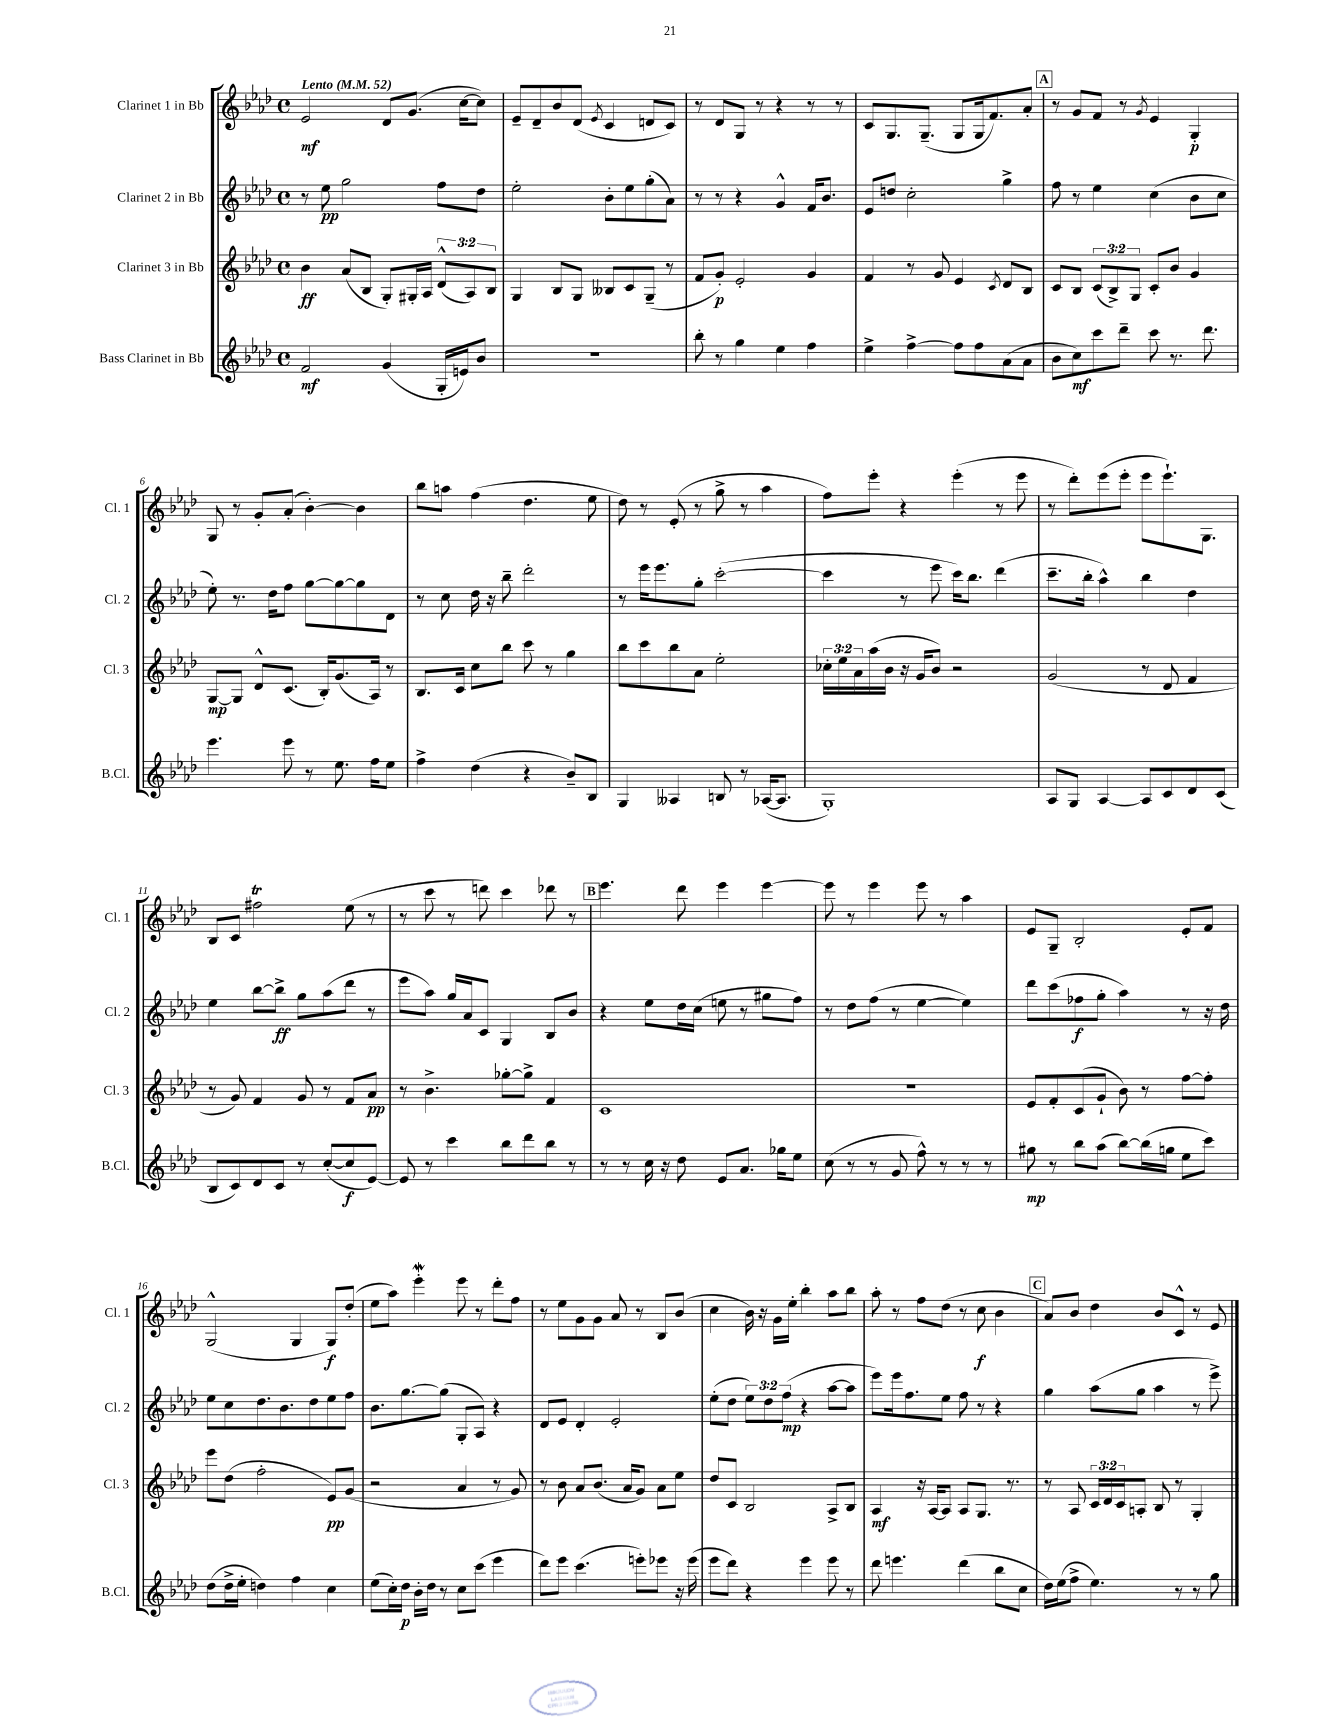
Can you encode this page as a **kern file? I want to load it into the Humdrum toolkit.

**kern	**dynam	**kern	**dynam	**kern	**dynam	**kern	**dynam
*part4	*part4	*part3	*part3	*part2	*part2	*part1	*part1
*staff4	*staff4	*staff3	*staff3	*staff2	*staff2	*staff1	*staff1
*I"Bass Clarinet in Bb	*	*I"Clarinet 3 in Bb	*	*I"Clarinet 2 in Bb	*	*I"Clarinet 1 in Bb	*
*I'B.Cl.	*	*I'Cl. 3	*	*I'Cl. 2	*	*I'Cl. 1	*
*clefG2	*	*clefG2	*	*clefG2	*	*clefG2	*
*k[b-e-a-d-]	*	*k[b-e-a-d-]	*	*k[b-e-a-d-]	*	*k[b-e-a-d-]	*
*M4/4	*	*M4/4	*	*M4/4	*	*M4/4	*
*met(c)	*	*met(c)	*	*met(c)	*	*met(c)	*
*MM52	*	*MM52	*	*MM52	*	*MM52	*
=1	=1	=1	=1	=1	=1	=1	=1
!	!	!	!	!	!	!LO:TX:a:B:t=Lento	!
2f/	mf	4b-\	ff	8r	.	2e-/	mf
.	.	.	.	8ee-\	pp	.	.
.	.	(8a-/L	.	2gg\	.	.	.
.	.	8B-/J	.	.	.	.	.
(4g/	.	8G'/L)	.	.	.	8d-/L	.
.	.	16G#X'/L	.	.	.	(8.g/J	.
.	.	16A-/JJ	.	.	.	.	.
16G'/LL	.	(12d-^^/L	.	8ff\L	.	.	.
16en/J)	.	.	.	.	.	[16cc\KL	.
.	.	12A-/)	.	.	.	.	.
8b-/J	.	.	.	8dd-\J	.	8cc\J])	.
.	.	12B-/J	.	.	.	.	.
=2	=2	=2	=2	=2	=2	=2	=2
1r	.	4G/	.	2ee-'\	.	8e-~/L	.
.	.	.	.	.	.	8d-~/	.
.	.	8B-/L	.	.	.	8b-/	.
.	.	8G/J	.	.	.	(8d-/J	.
.	.	.	.	.	.	8qe-/	.
.	.	8B--X/L	.	8b-'\L	.	4c/	.
.	.	8c/	.	8ee-\	.	.	.
.	.	(8G~/J	.	(8gg'\	.	8dn/L	.
.	.	8r	.	8a-\J)	.	8c/J)	.
=3	=3	=3	=3	=3	=3	=3	=3
8bb-'\	.	8f/L	.	8r	.	8r	.
8r	.	8g'/J)	p	8r	.	8d-/L	.
4gg\	.	2e-'/	.	4r	.	8G/J	.
.	.	.	.	.	.	8r	.
4ee-\	.	.	.	4g^^/	.	4r	.
4ff\	.	4g/	.	16f/KL	.	8r	.
.	.	.	.	8.b-/J	.	.	.
.	.	.	.	.	.	8r	.
=4	=4	=4	=4	=4	=4	=4	=4
4ee-^\	.	4f/	.	8e-/L	.	8c/L	.
.	.	.	.	8ddn/J	.	8.G/	.
[4ff^\	.	8r	.	2cc'\	.	.	.
.	.	.	.	.	.	(8.G~/J	.
.	.	8g/	.	.	.	.	.
8ff\L]	.	4e-/	.	.	.	8G/L	.
8ff\	.	.	.	.	.	16G/k	.
.	.	.	.	.	.	8.f/)	.
.	.	8qc/	.	.	.	.	.
(8a-\	.	8d-/L	.	4gg^\	.	.	.
8a-\J	.	8B-/J	.	.	.	8a-'/J	.
!!LO:REH:place=s1:t=A
=5	=5	=5	=5	=5	=5	=5	=5
8b-\L	.	8c/L	.	8ff\	.	8r	.
8cc\)	mf	8B-/J	.	8r	.	8g/L	.
8ccc\	.	(12c/L	.	4ee-\	.	8f/J	.
.	.	12B-^/)	.	.	.	.	.
8ddd-~\J	.	.	.	.	.	8r	.
.	.	12G/J	.	.	.	.	.
.	.	.	.	.	.	8qg/	.
8ccc\	.	8c'/L	.	(4cc\	.	4e-/	.
8.r	.	8b-/J	.	.	.	.	.
.	.	4g/	.	8b-\L	.	4G'/	p
8.ddd-\	.	.	.	.	.	.	.
.	.	.	.	8cc\J	.	.	.
!!LO:LB:g=z
=6	=6	=6	=6	=6	=6	=6	=6
4.eee-\	.	[8G/L	mp	8ee-'\)	.	8G/	.
.	.	8G/J]	.	8.r	.	8r	.
.	.	8d-^^/L	.	.	.	8g'/L	.
.	.	.	.	16dd-\KL	.	.	.
8eee-\	.	(8.c/J	.	8ff\J	.	(8a-'/J	.
8r	.	.	.	[8gg\L	.	[4b-'\)	.
.	.	16B-'/KL)	.	.	.	.	.
8.ee-\	.	(8.g/	.	8gg\_	.	.	.
.	.	.	.	8gg\]	.	4b-\]	.
16ff\KL	.	16A-/Jk)	.	.	.	.	.
8ee-\J	.	8r	.	8d-\J	.	.	.
=7	=7	=7	=7	=7	=7	=7	=7
4ff^\	.	8.B-/L	.	8r	.	8bb-\L	.
.	.	.	.	8cc\	.	8aan\J	.
.	.	16c/Jk	.	.	.	.	.
(4dd-\	.	8cc\L	.	16dd-\	.	(4ff\	.
.	.	.	.	16r	.	.	.
.	.	8bb-\J	.	8bb-~\	.	.	.
4r	.	8ccc\	.	2ddd-'\	.	4.dd-\	.
.	.	8r	.	.	.	.	.
8b-~/L)	.	4gg\	.	.	.	.	.
8B-/J	.	.	.	.	.	8ee-\	.
=8	=8	=8	=8	=8	=8	=8	=8
4G/	.	8bb-\L	.	8r	.	8dd-\)	.
.	.	8ccc\	.	16eee-\KL	.	8r	.
.	.	.	.	8.eee-\	.	.	.
4A--X/	.	8bb-\	.	.	.	(8e-'/	.
.	.	8a-\J	.	8gg'\J	.	8r	.
8Bn/	.	2ee-'\	.	([2ccc'\	.	8gg^\	.
8r	.	.	.	.	.	8r	.
([16A-X/KL	.	.	.	.	.	4aa-\	.
8.A-/J]	.	.	.	.	.	.	.
=9	=9	=9	=9	=9	=9	=9	=9
1G')	.	24cc-X'\LL	.	4ccc\]	.	8ff\L)	.
.	.	24ee-\	.	.	.	.	.
.	.	24a-\	.	.	.	.	.
.	.	(16aa-\	.	.	.	8eee-'\J	.
.	.	16b-\JJ	.	.	.	.	.
.	.	16r	.	8r	.	4r	.
.	.	16g/KL	.	.	.	.	.
.	.	8b-/J)	.	8eee-\	.	.	.
.	.	2r	.	16ccc\KL)	.	(4eee-'\	.
.	.	.	.	8.bb-\J	.	.	.
.	.	.	.	(4ddd-\	.	8r	.
.	.	.	.	.	.	8eee-\	.
=10	=10	=10	=10	=10	=10	=10	=10
8A-/L	.	(2g/	.	8.ccc~\L	.	8r	.
8G/J	.	.	.	.	.	8ddd-'\L)	.
.	.	.	.	16bb-'\Jk	.	.	.
[4A-/	.	.	.	4aa-^^\)	.	(8eee-\	.
.	.	.	.	.	.	8eee-'\J	.
8A-/L]	.	8r	.	4bb-\	.	8eee-\L	.
8c/	.	8d-/	.	.	.	8.eee-`\)	.
8d-/	.	4f/	.	4dd-\	.	.	.
.	.	.	.	.	.	8.G\J	.
(8c/J	.	.	.	.	.	.	.
!!LO:LB:g=z
=11	=11	=11	=11	=11	=11	=11	=11
8B-/L	.	8r	.	4ee-\	.	8B-/L	.
8c/)	.	8g/)	.	.	.	8c/J	.
8d-/	.	4f/	.	[8bb-\L	.	2ff#Xt\	.
8c/J	.	.	.	8bb-^\J]	ff	.	.
8r	.	8g/	.	8gg\L	.	.	.
([8cc'/L	.	8r	.	(8aa-\	.	.	.
8cc/]	f	8f/L	.	8ddd-\J	.	(8ee-\	.
[8e-/J)	.	8a-/J	pp	8r	.	8r	.
=12	=12	=12	=12	=12	=12	=12	=12
8e-/]	.	8r	.	8eee-\L	.	8r	.
8r	.	4.b-^\	.	8aa-\J)	.	8ccc\	.
4ccc\	.	.	.	16gg/LL	.	8r	.
.	.	.	.	16a-/J	.	.	.
.	.	.	.	8c/J	.	8dddn\)	.
8bb-\L	.	[8gg-X'\L	.	4G/	.	4ccc\	.
8ddd-\	.	8gg-^\J]	.	.	.	.	.
8bb-\J	.	4f/	.	8B-/L	.	8ddd-X\	.
8r	.	.	.	8b-/J	.	8r	.
!!LO:REH:place=s1:t=B
=13	=13	=13	=13	=13	=13	=13	=13
8r	.	1c	.	4r	.	4.eee-\	.
8r	.	.	.	.	.	.	.
16cc\	.	.	.	8ee-\L	.	.	.
16r	.	.	.	.	.	.	.
8dd-\	.	.	.	16dd-\L	.	8ddd-\	.
.	.	.	.	(16cc\JJ	.	.	.
8e-/L	.	.	.	8een\	.	4eee-\	.
8.a-/J	.	.	.	8r	.	.	.
.	.	.	.	8gg#X\L	.	[4eee-\	.
16gg-X\KL	.	.	.	.	.	.	.
8ee-\J	.	.	.	8ff\J)	.	.	.
=14	=14	=14	=14	=14	=14	=14	=14
(8cc\	.	1r	.	8r	.	8eee-\]	.
8r	.	.	.	8dd-\L	.	8r	.
8r	.	.	.	(8ff\J	.	4eee-\	.
8g/	.	.	.	8r	.	.	.
8ff^^\)	.	.	.	[4ee-\	.	8eee-\	.
8r	.	.	.	.	.	8r	.
8r	.	.	.	4ee-\])	.	4aa-\	.
8r	.	.	.	.	.	.	.
=15	=15	=15	=15	=15	=15	=15	=15
8gg#X\	mp	8e-/L	.	8ddd-\L	.	8e-/L	.
8r	.	8f'/	.	(8ccc\	.	8G~/J	.
8bb-\L	.	(8c/	.	8ff-X\	f	2B-'/	.
(8aa-\J	.	8g`/J	.	8gg'\J	.	.	.
[8bb-\L)	.	8b-\)	.	4aa-\)	.	.	.
(16bb-\L]	.	8r	.	.	.	.	.
16ggn\JJ	.	.	.	.	.	.	.
8ee-\L	.	[8ff\L	.	8r	.	8e-'/L	.
8ccc\J)	.	8ff'\J]	.	16r	.	8f/J	.
.	.	.	.	16dd-\	.	.	.
!!LO:LB:g=z
=16	=16	=16	=16	=16	=16	=16	=16
(8dd-\L	.	8eee-\L	.	8ee-\L	.	(2G^^/	.
16dd-^\L	.	(8dd-\J	.	8cc\	.	.	.
16ee-'\JJ	.	.	.	.	.	.	.
4ddn\)	.	2ff'\	.	8.dd-\	.	.	.
.	.	.	.	8.b-\	.	.	.
4ff\	.	.	.	.	.	4G/	.
.	.	.	.	8dd-\	.	.	.
4cc\	.	8e-/L)	pp	8ee-\	.	8G/L)	f
.	.	(8g/J	.	8ff\J	.	(8dd-'/J	.
=17	=17	=17	=17	=17	=17	=17	=17
(8ee-\L	.	2r	.	8.b-\L	.	8ee-\L	.
16cc'\L)	.	.	.	.	.	8aa-\J)	.
16dd-\JJ	p	.	.	[8.gg\	.	.	.
16b-'\LL	.	.	.	.	.	4eee-W'\	.
16dd-\JJ	.	.	.	.	.	.	.
8r	.	.	.	(8gg\J]	.	.	.
8cc\L	.	4a-/	.	8G'/L	.	8eee-\	.
(8ccc\J	.	.	.	8A-/J)	.	8r	.
4eee-\	.	8r	.	4r	.	8ddd-'\L	.
.	.	8g/)	.	.	.	8ff\J	.
=18	=18	=18	=18	=18	=18	=18	=18
8ddd-\L)	.	8r	.	8d-/L	.	8r	.
8eee-\J	.	8b-\	.	8e-/J	.	8ee-\L	.
(4.ccc\	.	8a-/L	.	4d-'/	.	8g\	.
.	.	(8.b-/J	.	.	.	8g\J	.
.	.	.	.	2e-'/	.	8a-/	.
.	.	16a-/KL	.	.	.	.	.
8eeen'\L)	.	8g/J)	.	.	.	8r	.
8eee-X\J	.	8a-\L	.	.	.	8B-/L	.
16r	.	8ee-\J	.	.	.	(8b-/J	.
(16eee-\	.	.	.	.	.	.	.
=19	=19	=19	=19	=19	=19	=19	=19
8eee-\L	.	8dd-/L	.	(8ee-'\L	.	4cc\	.
8ddd-\J)	.	8c/J	.	8dd-\J	.	.	.
4r	.	2B-/	.	12ee-\L)	.	16b-\)	.
.	.	.	.	.	.	16r	.
.	.	.	.	12dd-\	.	.	.
.	.	.	.	.	.	16g\LL	.
.	.	.	.	(12ff\J	mp	.	.
.	.	.	.	.	.	16ee-'\JJ	.
4eee-\	.	.	.	4r	.	4bb-'\	.
8eee-\	.	8A-^/L	.	[8aa-\L	.	8aa-\L	.
8r	.	8B-/J	.	8aa-\J]	.	8bb-\J	.
=20	=20	=20	=20	=20	=20	=20	=20
8ddd-\	.	4A-/	mf	8eee-\L)	.	8aa-'\	.
4.eeen\	.	.	.	16eee-\k	.	8r	.
.	.	.	.	8.ff\	.	.	.
.	.	16r	.	.	.	8ff\L	.
.	.	[16A-/KL	.	.	.	.	.
.	.	8A-/J]	.	8ee-\J	.	(8dd-\J	.
(4ddd-\	.	8A-/L	.	8ff\	.	8r	.
.	.	8.G/J	.	8r	.	8cc\	f
8bb-\L	.	.	.	4r	.	4b-\	.
.	.	8.r	.	.	.	.	.
8cc\J	.	.	.	.	.	.	.
!!LO:REH:place=s1:t=C
=21	=21	=21	=21	=21	=21	=21	=21
16dd-\LL)	.	8r	.	4gg\	.	8a-/L)	.
(16ee-\J	.	.	.	.	.	.	.
8ff^\J	.	8A-/	.	.	.	8b-/J	.
4.ee-\)	.	24c/LL	.	(8aa-\L	.	4dd-\	.
.	.	24d-/	.	.	.	.	.
.	.	24c/J	.	.	.	.	.
.	.	8An'/J	.	8gg\J	.	.	.
.	.	8B-/	.	4aa-\	.	8b-/L	.
8r	.	8r	.	.	.	8c^^/J	.
8r	.	4G'/	.	8r	.	8r	.
8gg\	.	.	.	8eee-^\)	.	8e-/	.
==	==	==	==	==	==	==	==
*-	*-	*-	*-	*-	*-	*-	*-
